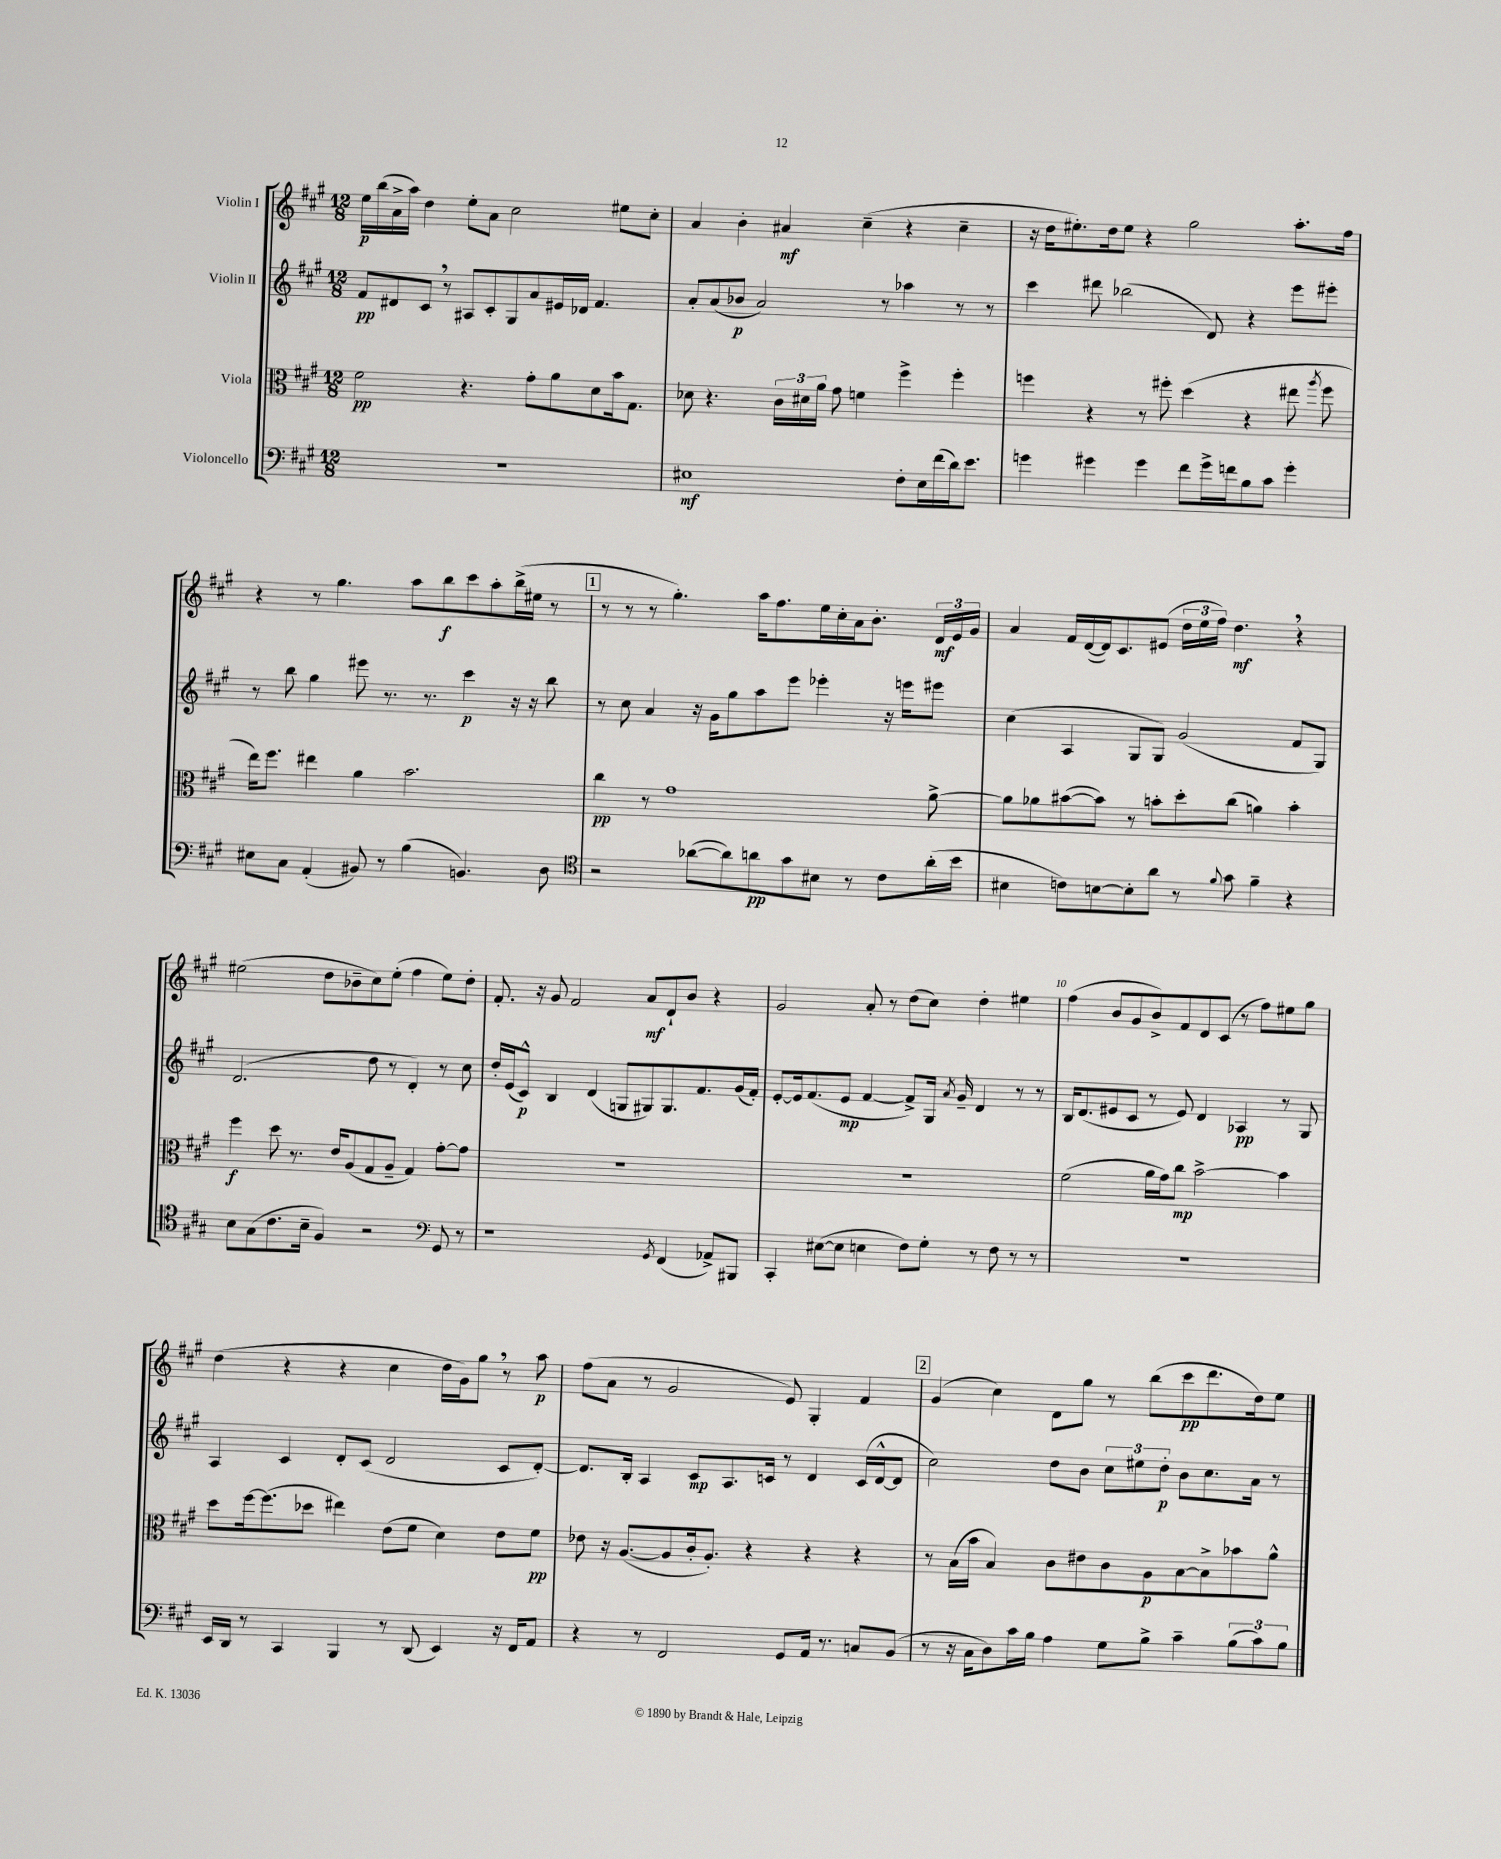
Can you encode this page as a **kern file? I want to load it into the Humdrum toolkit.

**kern	**dynam	**kern	**dynam	**kern	**dynam	**kern	**dynam
*part4	*part4	*part3	*part3	*part2	*part2	*part1	*part1
*staff4	*staff4	*staff3	*staff3	*staff2	*staff2	*staff1	*staff1
*I"Violoncello	*	*I"Viola	*	*I"Violin II	*	*I"Violin I	*
*clefF4	*	*clefC3	*	*clefG2	*	*clefG2	*
*k[f#c#g#]	*	*k[f#c#g#]	*	*k[f#c#g#]	*	*k[f#c#g#]	*
*M12/8	*	*M12/8	*	*M12/8	*	*M12/8	*
=1	=1	=1	=1	=1	=1	=1	=1
1.r	.	2f#\	pp	8f#/L	pp	16ee\LL	p
.	.	.	.	.	.	(16bb\	.
.	.	.	.	8d#X/	.	16a^\	.
.	.	.	.	.	.	16aa\JJ)	.
.	.	.	.	8c#,/J	.	4dd\	.
.	.	.	.	8r	.	.	.
.	.	4.r	.	8A#X/L	.	8ee'\L	.
.	.	.	.	8c#'/	.	8a\J	.
.	.	.	.	8G#/	.	2cc#\	.
.	.	8g#'\L	.	8a/	.	.	.
.	.	8a\	.	16e#X/L	.	.	.
.	.	.	.	16d-X/JJ	.	.	.
.	.	8d\	.	4.f#/	.	.	.
.	.	16b\k	.	.	.	8ee#X\L	.
.	.	8.G#\J	.	.	.	.	.
.	.	.	.	.	.	8cc#'\J	.
=2	=2	=2	=2	=2	=2	=2	=2
1E#X	mf	8d-X\	.	8a'/L	.	4a/	.
.	.	4.r	.	(8a/	.	.	.
.	.	.	.	8b-X/J	p	4b'\	.
.	.	.	.	2a/)	.	.	.
.	.	24c#\LL	.	.	.	4a#X/	mf
.	.	24d#X\	.	.	.	.	.
.	.	24a\JJ	.	.	.	.	.
.	.	8g#\	.	.	.	.	.
.	.	4fn\	.	.	.	(4cc#~\	.
.	.	.	.	8r	.	.	.
8F#'\L	.	4ff#^\	.	4aa-X\	.	4r	.
16E#\L	.	.	.	.	.	.	.
(16f#\	.	.	.	.	.	.	.
16d\J)	.	4ff#'\	.	8r	.	4cc#~\	.
8.e\J	.	.	.	.	.	.	.
.	.	.	.	8r	.	.	.
=3	=3	=3	=3	=3	=3	=3	=3
4gn\	.	4ffn\	.	4ccc#\	.	16r	.
.	.	.	.	.	.	16dd\KL	.
.	.	.	.	.	.	8.ee#X'\)	.
4g#X\	.	4r	.	8ddd#X\	.	.	.
.	.	.	.	.	.	16dd\k	.
.	.	.	.	(2bb-X\	.	8ee#\J	.
4g#\	.	8r	.	.	.	4r	.
.	.	8ff#X'\	.	.	.	.	.
8f#\L	.	(4dd\	.	.	.	2gg#\	.
16g#^\L	.	.	.	8d/)	.	.	.
16fn\J	.	.	.	.	.	.	.
8B\	.	4r	.	4r	.	.	.
8c#\J	.	.	.	.	.	.	.
4g#'\	.	8ee#X\	.	8eee\L	.	8.aa'\L	.
.	.	8qaa/	.	.	.	.	.
.	.	8ff#\	.	8eee#X'\J	.	.	.
.	.	.	.	.	.	16ff#\Jk	.
!!LO:LB:g=z
=4	=4	=4	=4	=4	=4	=4	=4
8E#X\L	.	16ee\KL)	.	8r	.	4r	.
.	.	8.ff#\J	.	.	.	.	.
8C#\J	.	.	.	8bb\	.	.	.
(4AA'/	.	4ee#X\	.	4gg#\	.	8r	.
.	.	.	.	.	.	4.gg#\	.
8BB#X/)	.	4a\	.	8eee#X\	.	.	.
8r	.	.	.	8.r	.	.	.
(4B\	.	2.b\	.	.	.	8aa\L	.
.	.	.	.	8.r	.	.	.
.	.	.	.	.	.	8bb\	f
4.BBn/)	.	.	.	4ccc#\	p	8ccc#\	.
.	.	.	.	.	.	8aa'\	.
.	.	.	.	16r	.	(16bb^\L	.
.	.	.	.	16r	.	16ee#X\JJ	.
8D\	.	.	.	8bb\	.	8r	.
!!LO:REH:place=s1:t=1
=5	=5	=5	=5	=5	=5	=5	=5
*clefC4	*	*	*	*	*	*	*
2r	.	4cc#\	pp	8r	.	8r	.
.	.	.	.	8cc#\	.	8r	.
.	.	8r	.	4a/	.	8r	.
.	.	1g#	.	.	.	4.gg#'\)	.
([8a-X\L	.	.	.	16r	.	.	.
.	.	.	.	16g#\KL	.	.	.
8a-\])	.	.	.	8gg#\	.	.	.
8an\	pp	.	.	8aa\	.	16aa\KL	.
.	.	.	.	.	.	8.ff#\	.
8g#\	.	.	.	8eee\J	.	.	.
8B#X\J	.	.	.	4eee-X'\	.	16ee\L	.
.	.	.	.	.	.	16cc#'\	.
8r	.	.	.	.	.	16a\J	.
.	.	.	.	.	.	8.b'\J	.
8c#\L	.	.	.	16r	.	.	.
.	.	.	.	16eeen\KL	.	.	.
(16a'\L	.	[8a^\	.	8eee#X\J	.	24d/LL	mf
.	.	.	.	.	.	24e/	.
16b\JJ	.	.	.	.	.	.	.
.	.	.	.	.	.	24g#/JJ	.
=6	=6	=6	=6	=6	=6	=6	=6
4B#X\	.	8a\L]	.	(4cc#\	.	4a/	.
.	.	8a-X\	.	.	.	.	.
8cn\L)	.	([8b#X\	.	4A/	.	16f#/LL	.
.	.	.	.	.	.	([16d/	.
[8Bn\	.	8b#\J])	.	.	.	16d/J])	.
.	.	.	.	.	.	8.c#/	.
8B'\]	.	8r	.	8G#/L	.	.	.
8a\J	.	8bn'\L	.	8G#/J)	.	(8e#X/J	.
8r	.	8dd'\	.	(2g#/	.	24dd\LL	.
.	.	.	.	.	.	24ee\	.
.	.	.	.	.	.	24ff#\JJ)	.
8qqf#/	.	.	.	.	.	.	.
8g#\	.	(8cc#\J	.	.	.	4.dd,\	mf
4f#~\	.	4an\)	.	.	.	.	.
4r	.	4b'\	.	8f#/L	.	4r	.
.	.	.	.	8G#/J)	.	.	.
!!LO:LB:g=z
=7	=7	=7	=7	=7	=7	=7	=7
8B\L	.	4ff#\	f	(2.d/	.	(2ee#X\	.
(8G#\	.	.	.	.	.	.	.
8.c#\	.	8dd\	.	.	.	.	.
.	.	8.r	.	.	.	.	.
16B~\Jk	.	.	.	.	.	.	.
4F#/)	.	.	.	.	.	8dd\L	.
.	.	16e/KL	.	.	.	.	.
.	.	(8A/	.	.	.	8b-X~\	.
2r	.	8G#/	.	8dd\	.	8cc#\)	.
.	.	8A~/J	.	8r	.	(8ee#'\J	.
.	.	4G#/)	.	4d'/)	.	4ff#\	.
*clefF4	*	*	*	*	*	*	*
8GG#/	.	[8g#'\L	.	8r	.	8ee#\L)	.
8r	.	8g#\J]	.	8cc#\	.	8dd'\J	.
=8	=8	=8	=8	=8	=8	=8	=8
1r	.	1.r	.	16dd'/LL	.	8.f#'/	.
.	.	.	.	(16e/J	.	.	.
.	.	.	.	8c#^^/J)	p	.	.
.	.	.	.	.	.	16r	.
.	.	.	.	4B/	.	8g#/	.
.	.	.	.	.	.	2f#/	.
.	.	.	.	(4d/	.	.	.
.	.	.	.	8Gn/L	.	.	.
.	.	.	.	8G#X/)	.	8a/L	mf
8qGG#/	.	.	.	.	.	.	.
(4FF#/	.	.	.	8.G#/	.	8d`/	.
.	.	.	.	.	.	8b/J	.
.	.	.	.	8.f#/	.	.	.
8AA-X^/L)	.	.	.	.	.	4r	.
8BBB#X/J	.	.	.	(16g#/L	.	.	.
.	.	.	.	16f#'/JJ)	.	.	.
=9	=9	=9	=9	=9	=9	=9	=9
4CC#'/	.	1.r	.	[8e'/L	.	2g#/	.
.	.	.	.	16e/k]	.	.	.
.	.	.	.	(8.f#/	.	.	.
([8E#X\L	.	.	.	.	.	.	.
8E#\J]	.	.	.	8e/J	mp	.	.
4En\	.	.	.	[4f#/	.	8a'/	.
.	.	.	.	.	.	8r	.
8F#\L)	.	.	.	8f#^/L])	.	(8dd\L	.
8G#'\J	.	.	.	16G#/Jk	.	8cc#\J)	.
.	.	.	.	8qa/	.	.	.
.	.	.	.	16g#~/	.	.	.
8r	.	.	.	4d/	.	4dd'\	.
8F#\	.	.	.	.	.	.	.
8r	.	.	.	8r	.	4ee#X\	.
8r	.	.	.	8r	.	.	.
=10	=10	=10	=10	=10	=10	=10	=10
1.r	.	(2f#\	.	16B/KL	.	(4ff#\	.
.	.	.	.	(8.d/	.	.	.
.	.	.	.	8e#X/	.	8b/L	.
.	.	.	.	8c#/J	.	8g#/	.
.	.	16a\LL	.	8r	.	8b^/)	.
.	.	16g#\J)	.	.	.	.	.
.	.	8cc#\J	mp	8e#/)	.	8f#/	.
.	.	[2b^\	.	4d/	.	8d/	.
.	.	.	.	.	.	(8c#/J	.
.	.	.	.	4A-X/	pp	8r	.
.	.	.	.	.	.	8ff#\L)	.
.	.	4b\]	.	8r	.	8ee#X\	.
.	.	.	.	8G#/	.	8gg#\J	.
!!LO:LB:g=z
=11	=11	=11	=11	=11	=11	=11	=11
16EE/LL	.	8dd\L	.	4A/	.	(4dd\	.
16DD/JJ	.	.	.	.	.	.	.
8r	.	[16ff#\k	.	.	.	.	.
.	.	(8.ff#\]	.	.	.	.	.
4CC#/	.	.	.	4c#/	.	4r	.
.	.	8dd-X\J	.	.	.	.	.
4BBB/	.	4ee#X\)	.	8d'/L	.	4r	.
.	.	.	.	(8c#/J	.	.	.
8r	.	(8e\L	.	2d/	.	4cc#\	.
(8DD/	.	8f#\J	.	.	.	.	.
4EE/)	.	4d\)	.	.	.	16dd\LL	.
.	.	.	.	.	.	16g#\J)	.
.	.	.	.	.	.	8gg#,\J	.
16r	.	8e\L	.	8c#/L	.	8r	.
16FF#/KL	.	.	.	.	.	.	.
8AA/J	.	8f#\J	pp	[8d'/J)	.	8aa\	p
=12	=12	=12	=12	=12	=12	=12	=12
4r	.	8e-X\	.	8.d/L]	.	(8ff#\L	.
.	.	16r	.	.	.	8a\J	.
.	.	([8.A/L	.	16B'/Jk	.	.	.
8r	.	.	.	4A/	.	8r	.
2FF#/	.	8A/]	.	.	.	2g#/	.
.	.	16c#'/k	.	8c#/L	mp	.	.
.	.	8.A'/J)	.	.	.	.	.
.	.	.	.	8.A/	.	.	.
.	.	4r	.	.	.	.	.
.	.	.	.	16cn/Jk	.	.	.
8GG#/L	.	.	.	8r	.	8e/)	.
16AA/Jk	.	4r	.	4d/	.	4G#'/	.
8.r	.	.	.	.	.	.	.
8Cn/L	.	4r	.	(16c/LL	.	4f#/	.
.	.	.	.	[16d^^/J	.	.	.
(8BB/J	.	.	.	8d/J]	.	.	.
!!LO:REH:place=s1:t=2
=13	=13	=13	=13	=13	=13	=13	=13
8r	.	8r	.	2cc#\)	.	(4g#/	.
16r	.	(16B\LL	.	.	.	.	.
16C#\KL	.	16b\JJ	.	.	.	.	.
8D\)	.	4B/)	.	.	.	4cc#\)	.
16c#\L	.	.	.	.	.	.	.
16B\JJ	.	.	.	.	.	.	.
4A\	.	8c#\L	.	8dd\L	.	8d\L	.
.	.	8e#X\	.	8b\J	.	8gg#\J	.
8G#\L	.	8c#\	.	12cc#\L	.	8r	.
.	.	.	.	12ee#X\	.	.	.
8B^\J	.	8A\	p	.	.	(8bb\L	.
.	.	.	.	12dd'\J	p	.	.
4c#~\	.	[8B\	.	8b\L	.	8ccc#\	pp
.	.	8B^\]	.	8.cc#\	.	8.ddd\	.
(12B\L	.	8b-X\	.	.	.	.	.
.	.	.	.	16a\Jk	.	16dd\k)	.
12c#\)	.	.	.	.	.	.	.
.	.	8a^^\J	.	8r	.	8ee\J	.
12B\J	.	.	.	.	.	.	.
==	==	==	==	==	==	==	==
*-	*-	*-	*-	*-	*-	*-	*-
